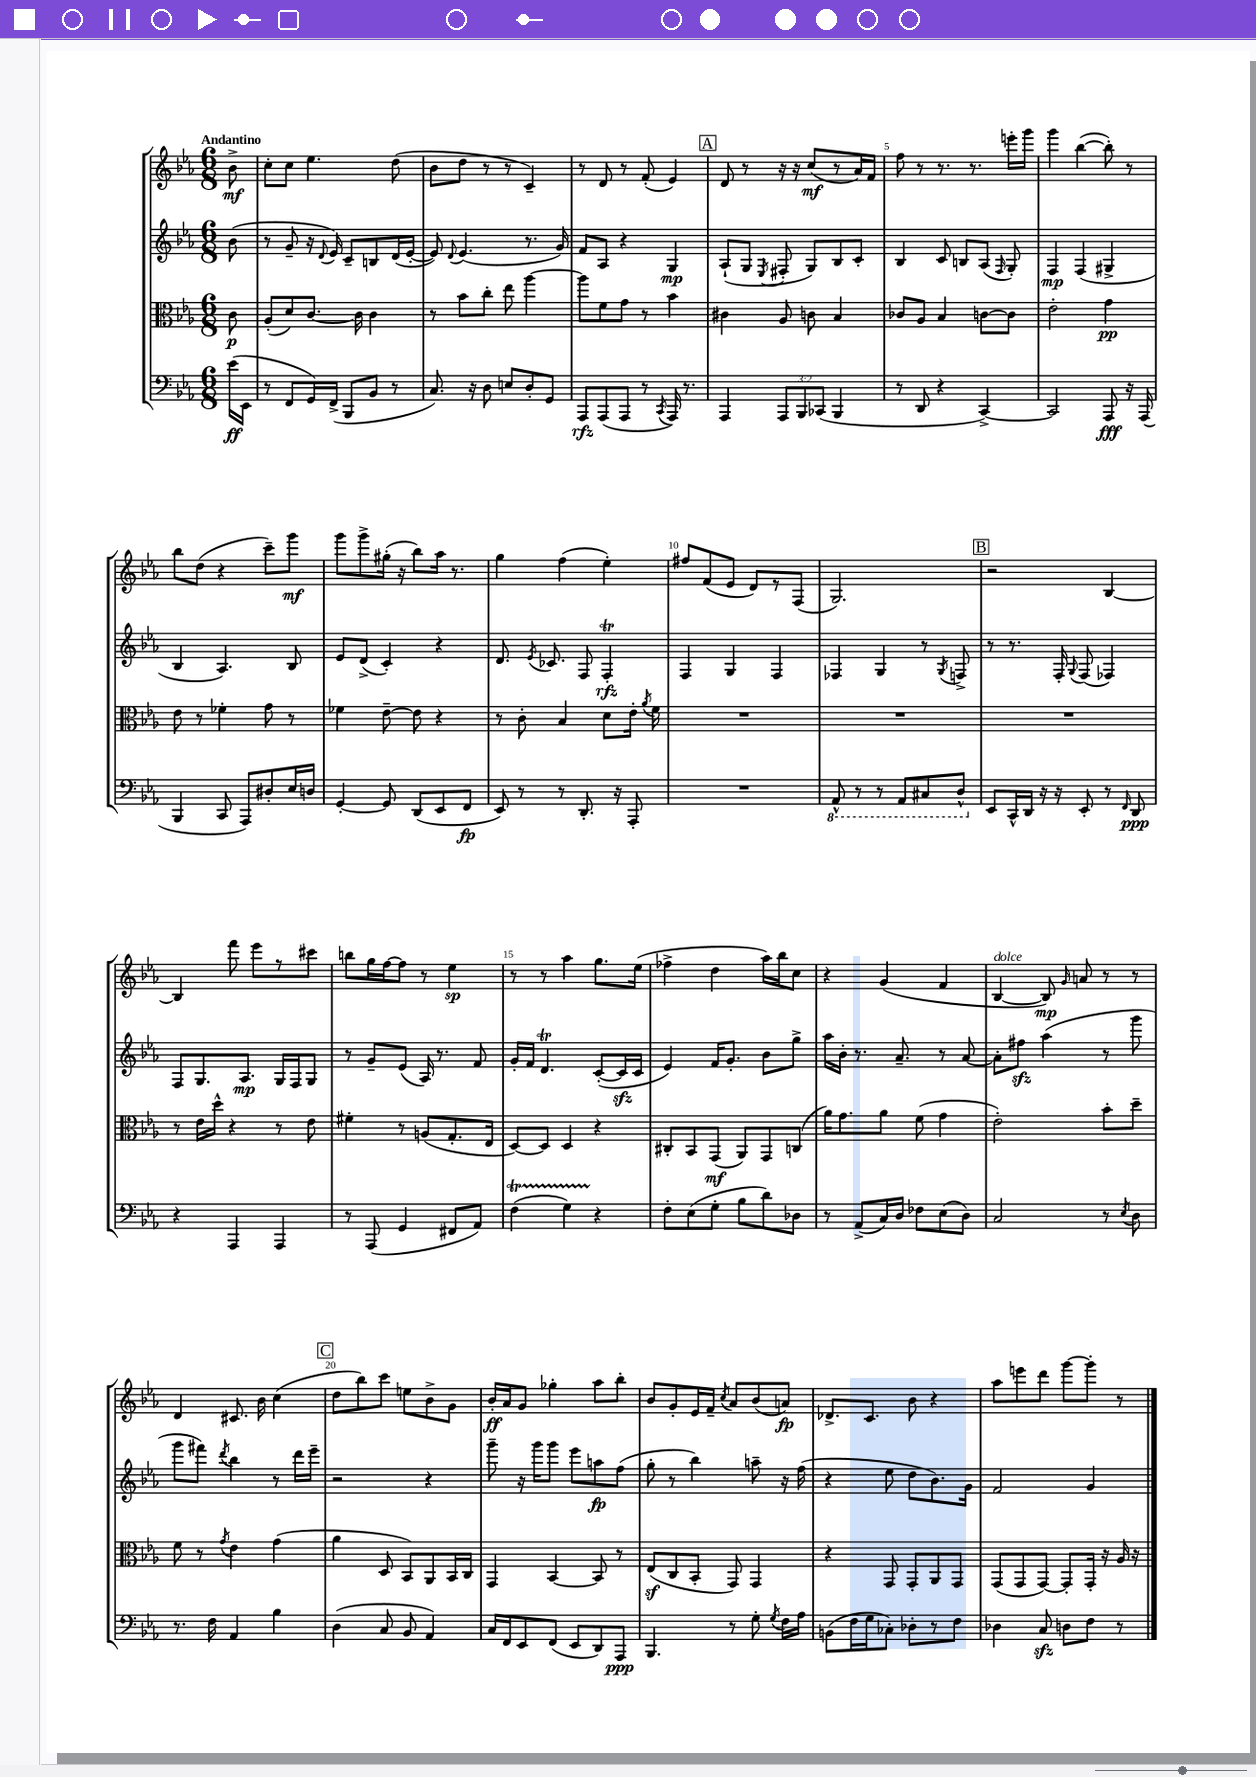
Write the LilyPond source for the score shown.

<<
\new StaffGroup <<
\new Staff = "s0" {
    \clef treble \key ees \major \numericTimeSignature \time 6/8 \partial 8 \tempo "Andantino"
    \autoBeamOff bes'8->\mf |
    c''8[-. c''8] ees''4. d''8( |
    bes'8[ d''8] r8 r8 c'4--) |
    r8 d'8 r8 f'8-.( ees'4) |
    \mark \markup { \box "A" } d'8 r8 r16 r16 c''8[\mf( r8 aes'16) f'16] |
    f''8 r8 r8. r8. e'''16[-. g'''16] |
    g'''4 bes''4~( bes''8-.) r8 |
    bes''8[ d''8]( r4 c'''8[--) g'''8]\mf |
    g'''8[ g'''8-> gis''16]-.( r16 bes''8[) aes''16] r8. |
    g''4 f''4( ees''4-.) |
    fis''8[ f'8( ees'8] d'8[) r8 f8]( |
    g2.) |
    \mark \markup { \box "B" } r2 bes4~ |
    bes4 f'''8 ees'''8[ r8 cis'''8] |
    b''8[ g''16 f''16~ f''8] r8 ees''4\sp |
    r8 r8 aes''4 g''8.[ ees''16]( |
    fes''4-> d''4 aes''16[) bes''16 c''8] |
    r4 g'4( f'4 |
    bes4~^\markup { \italic "dolce" } bes8\mp) \grace { g'16 } a'8 r8 r8 |
    d'4 cis'8. bes'16 c''4( |
    \mark \markup { \box "C" } d''8[ bes''8) c'''8] e''8[ bes'8-> g'8] |
    bes'16[-.\ff aes'16 g'8] ges''4-. aes''8[ bes''8]-. |
    bes'8[ g'8-. ees'16 f'16]-- \acciaccatura { c''8 } aes'8[ bes'8( a'8]\fp) |
    des'8.[-> c'8.] bes'8 r4 |
    aes''8[ e'''8 d'''8] g'''8[~ g'''8]-. r8 \bar "|." |
}
\new Staff = "s1" {
    \clef treble \key ees \major \numericTimeSignature \time 6/8 \partial 8
    \autoBeamOff bes'8( |
    r8 g'8-- r16 \appoggiatura { d'8 } ees'16) c'8[-- b8 d'16( ees'16]~-. |
    ees'8) \appoggiatura { d'8 } ees'4.( r8. g'16) |
    f'8[ aes8] r4 g4\mp |
    \mark \markup { \box "A" } aes8[-!( g8] \acciaccatura { ees8 } fis8-. g8[) bes8 c'8]-. |
    bes4 c'8 b8[ aes8]( \grace { f16 } g8-.) |
    f4\mp f4( gis4-> |
    bes4 aes4.) bes8 |
    ees'8[ d'8]->( c'4-.) r4 |
    d'8. \acciaccatura { ees'8 } ces'8. f8 f4-.\trill\rfz |
    f4 g4 f4 |
    fes4 g4 r8 \acciaccatura { g8 } f8-> |
    \mark \markup { \box "B" } r8 r8. f16-. \appoggiatura { g8 } f8( fes4) |
    f8[ g8. aes8.]\mp g16[ f16 g8] |
    r8 g'8[-- ees'8]( aes16) r8. f'8 |
    g'16[-. f'16] d'4.\trill c'8[~-.( c'16\sfz c'16] |
    ees'4) f'16[ g'8.]-. bes'8[ g''8]-> |
    aes''16[ bes'16]-. r8. aes'8.-- r8 aes'8~ |
    aes'8[-. fis''8]\sfz aes''4( r8 g'''8 |
    g'''8[ fis'''8]) \acciaccatura { d'''8 } bes''4 r8 d'''16[ ees'''16]-- |
    \mark \markup { \box "C" } r2 r4 |
    g'''8-- r16 g'''16[ g'''8] ees'''8[ a''8\fp f''8]( |
    g''8-. r8 bes''4) a''8-- r16 f''16( |
    r4 ees''8 d''8[ bes'8.) g'16] |
    f'2 g'4 \bar "|." |
}
\new Staff = "s2" {
    \clef alto \key ees \major \numericTimeSignature \time 6/8 \partial 8
    \autoBeamOff c'8\p |
    aes8[-.( d'8) c'8.]~ c'16 c'4 |
    r8 bes'8[ c''8]-. ees''8 aes''4~ |
    aes''8[ f'8 g'8] r8 bes'4 |
    \mark \markup { \box "A" } cis'4 aes8 c'8 bes4 |
    ces'8[ aes8] bes4 c'8[~ c'8] |
    ees'2-. g'4\pp |
    ees'8 r8 fes'4-. g'8 r8 |
    fes'4 ees'8~-- ees'8 r4 |
    r8 c'8-. bes4 d'8[ ees'16]-. \acciaccatura { aes'8 } f'16 |
    R2. |
    R2. |
    \mark \markup { \box "B" } R2. |
    r8 ees'16[ d''16]-^ r4 r8 ees'8 |
    fis'4-. r8 a8[( g8.-. ees16] |
    d8[~) d8] d4 r4 |
    cis8[-. bes,8 g,8]\mf( aes,8[) g,8 c8]( |
    aes'16[) g'8. aes'8] f'8( g'4 |
    ees'2-.) bes'8[-. d''8]-- |
    f'8 r8 \acciaccatura { g'8 } ees'4 g'4( |
    \mark \markup { \box "C" } aes'4 d8 bes,8[) aes,8 bes,16 c16] |
    g,4 bes,4~ bes,8 r8 |
    ees8[\sf( c8 bes,8]-. g,8) g,4 |
    r4 g,8 g,8[-. aes,8 g,8] |
    g,8[( g,8 g,8]~) g,8[-. g,16]-. r16 aes16 r16 \bar "|." |
}
\new Staff = "s3" {
    \clef bass \key ees \major \numericTimeSignature \time 6/8 \override Staff.TupletNumber.text = #tuplet-number::calc-fraction-text \partial 8
    \autoBeamOff ees'16[\ff( ees,16] |
    r8 f,8[ g,16) f,16]->( bes,,8[ bes,8] r8 |
    c8.) r16 d8 e8[ d8-. g,8] |
    aes,,8[\rfz aes,,8( aes,,8] r8 \acciaccatura { c,8 } aes,,16) r8. |
    \mark \markup { \box "A" } aes,,4 \tuplet 3/2 { aes,,8[ bes,,8 ces,8]( } bes,,4 |
    r8 d,8 r4 c,4~->) |
    c,2 aes,,8\fff r16 aes,,16( |
    bes,,4 c,8 aes,,8[) dis8-. ees16 d16] |
    g,4~-. g,8 d,8[( ees,8 f,8]\fp |
    ees,8) r8 r8 d,8.-. r16 aes,,8-. |
    R2. |
    \ottava #-1 aes,,8-^ r8 r8 aes,,8[ cis,8 d,8]-^ \ottava #0 |
    \mark \markup { \box "B" } ees,8[ c,16-^ d,16] r16 r16 ees,8-. r8 \grace { f,16 } d,8\ppp |
    r4 aes,,4 aes,,4 |
    r8 aes,,8( g,4 fis,8[ aes,8]) |
    f4\startTrillSpan( g4) r4\stopTrillSpan |
    f8[-. ees8( g8]-. bes8[ d'8) des8] |
    r8 aes,8[->( c16) d16] fes8[ ees8( d8]) |
    c2 r8 \acciaccatura { ees8 } d8 |
    r8. f16 aes,4 bes4 |
    \mark \markup { \box "C" } d4( c8 bes,8 aes,4) |
    c16[ f,16 ees,8 f,8]( ees,8[ d,8) aes,,8]\ppp |
    bes,,4. r8 g8-. \acciaccatura { g8 } f16[ aes16] |
    b,8[( f16 g16 ces8]-.) des8[-. r8 f8] |
    des4 c8\sfz d8[ f8] r8 \bar "|." |
}
>>
>>
\layout { \context { \Score \override BarNumber.break-visibility = ##(#f #t #t) barNumberVisibility = #(every-nth-bar-number-visible 5) } }
